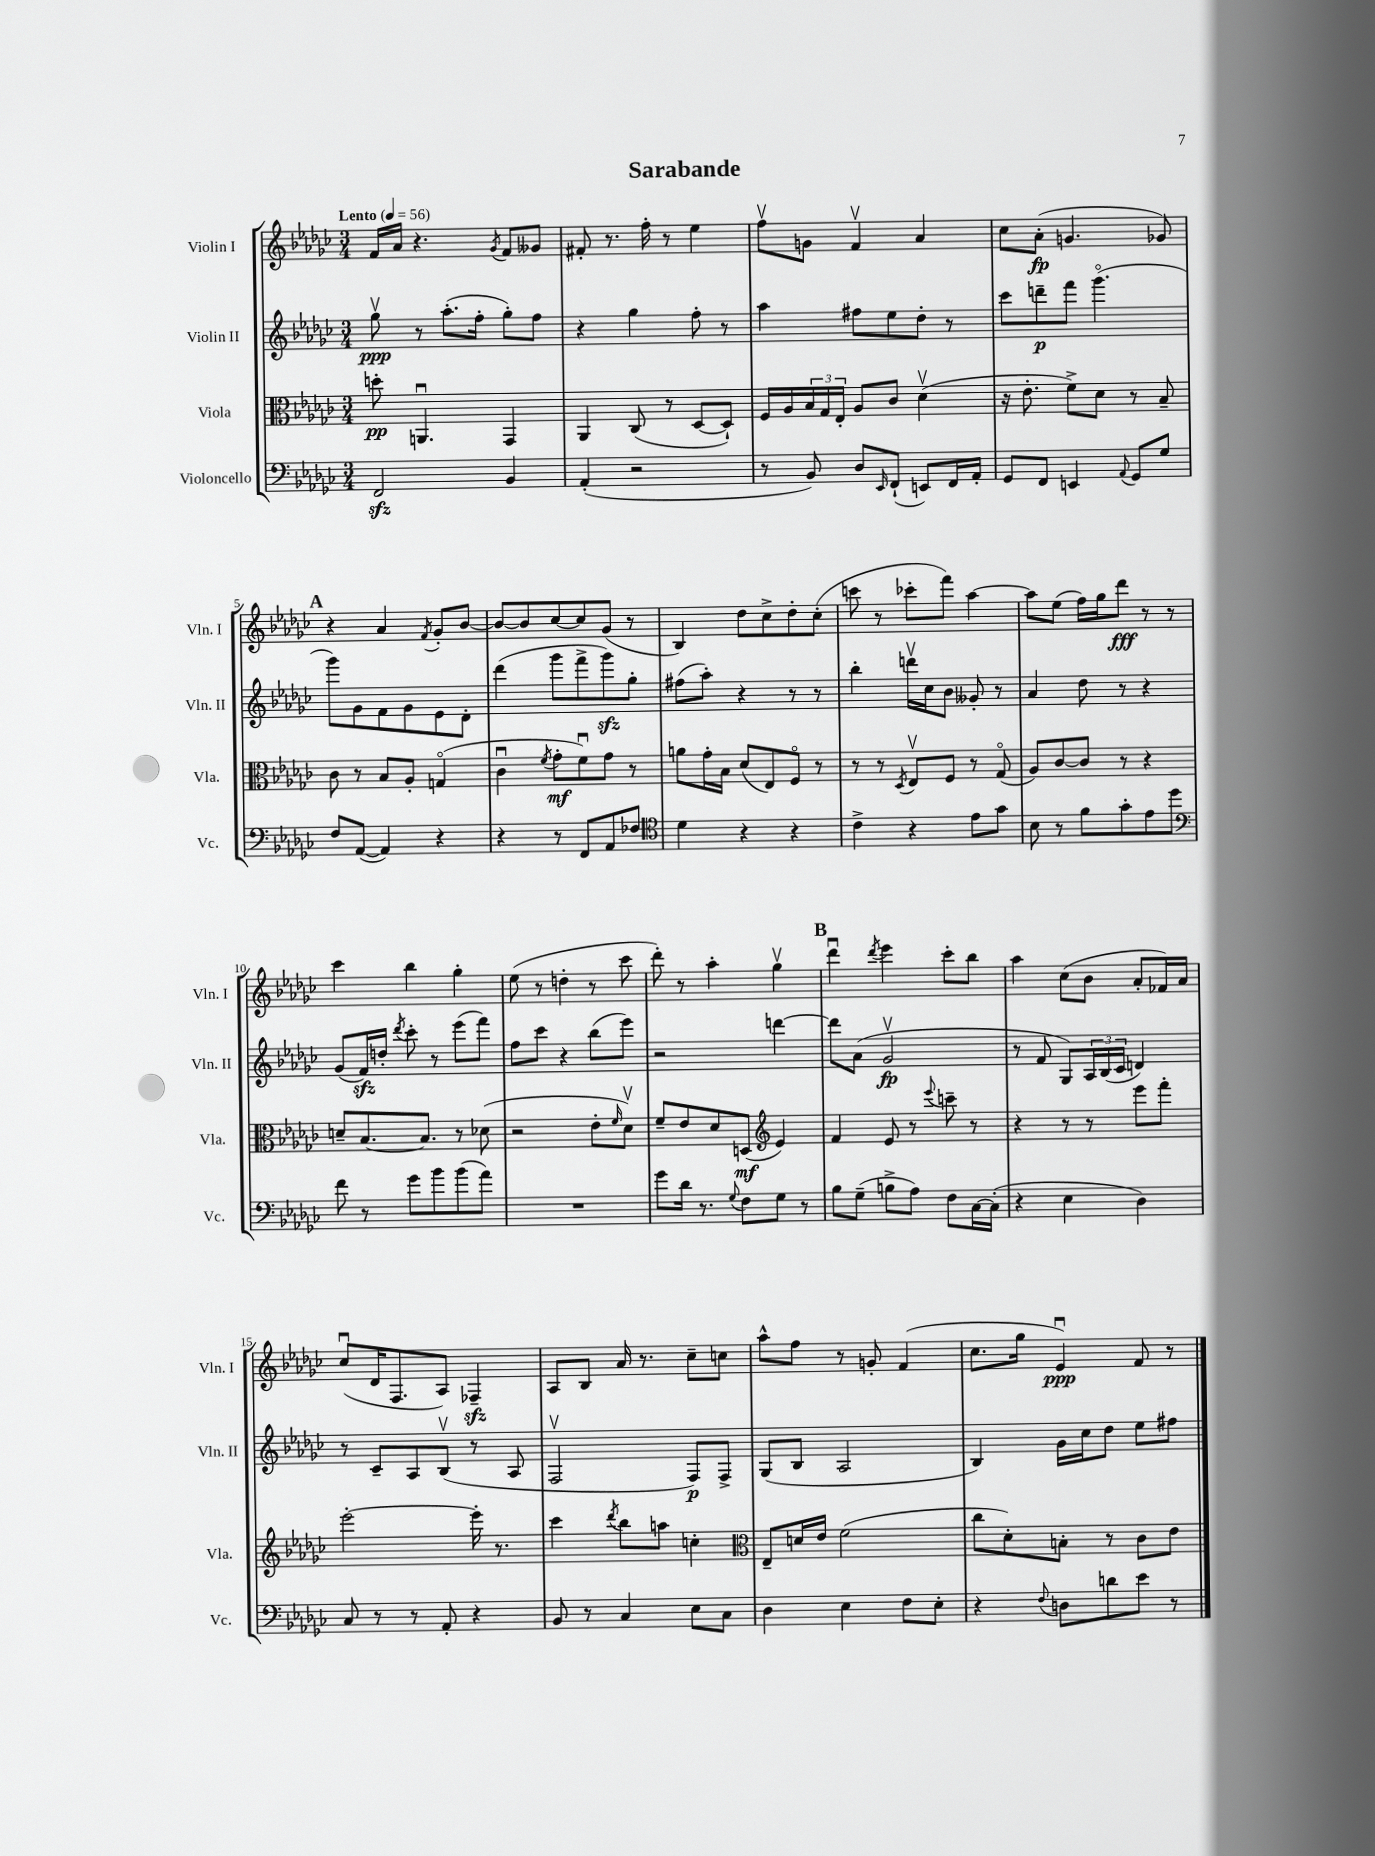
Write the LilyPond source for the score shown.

\header { title = "Sarabande" }
<<
\new StaffGroup <<
\new Staff = "s0" \with { instrumentName = "Violin I" shortInstrumentName = "Vln. I" } {
    \clef treble \key ges \major \numericTimeSignature \time 3/4 \tempo "Lento" 4 = 56
    f'16 aes'16 r4. \acciaccatura { ges'8 } f'8 geses'8 |
    fis'8-. r8. f''16-. r8 ees''4 |
    f''8\upbow g'8 f'4\upbow aes'4 |
    ces''8 aes'8-.\fp( g'4. ges'8) |
    \mark \markup { \bold "A" } r4 aes'4 \acciaccatura { f'8 } ges'8-. bes'8~ |
    bes'8~ bes'8 ces''8~ ces''8 ges'8( r8 |
    bes4) des''8 ces''8-> des''8-. ces''8-.( |
    c'''8 r8 ces'''8-. f'''8) aes''4~ |
    aes''8 ees''8( f''16) ges''16 des'''8\fff r8 r8 |
    ces'''4 bes''4 ges''4-. |
    ees''8( r8 d''4-. r8 ces'''8 |
    des'''8-.) r8 aes''4-. ges''4\upbow |
    \mark \markup { \bold "B" } des'''4\downbow \acciaccatura { des'''8 } ees'''4 ces'''8-. bes''8 |
    aes''4 ces''8( bes'8 aes'8-. fes'16) aes'16 |
    ces''8\downbow( des'16 f8. aes8) fes4--\sfz |
    aes8 bes8 aes'16 r8. ces''8-- c''8 |
    aes''8-^ f''8 r8 g'8-. f'4( |
    ces''8. ges''16 ees'4\downbow\ppp) f'8 r8 \bar "|." |
}
\new Staff = "s1" \with { instrumentName = "Violin II" shortInstrumentName = "Vln. II" } {
    \clef treble \key ges \major \numericTimeSignature \time 3/4
    ges''8\upbow\ppp r8 aes''8.-.( f''16-. ges''8-.) f''8 |
    r4 ges''4 f''8-. r8 |
    aes''4 fis''8 ees''8 des''8-. r8 |
    ces'''8 d'''8--\p f'''8 ges'''4.\flageolet( |
    \mark \markup { \bold "A" } ges'''8) ges'8 f'8 ges'8 ees'8 des'8-. |
    des'''4( ges'''8 f'''8-> ges'''8\sfz) ges''8-. |
    fis''8( aes''8-.) r4 r8 r8 |
    bes''4-. d'''16\upbow ces''16 bes'8 geses'8-. r8 |
    aes'4 des''8 r8 r4 |
    ges'8( f'16\sfz) d''16-. \acciaccatura { des'''8 } ces'''8-. r8 ees'''8( f'''8) |
    f''8 ces'''8 r4 bes''8( ees'''8) |
    r2 d'''4~ |
    \mark \markup { \bold "B" } d'''8 aes'8( ges'2\upbow\fp |
    r8 f'8 ges8) \tuplet 3/2 { aes16 bes16( ces'16 } d'4) |
    r8 ces'8-- aes8 bes8\upbow( r8 aes8 |
    f2\upbow f8\p) f8-> |
    ges8( bes8 aes2 |
    bes4) ges'16 ces''16 des''8 ees''8 fis''8 \bar "|." |
}
\new Staff = "s2" \with { instrumentName = "Viola" shortInstrumentName = "Vla." } {
    \clef alto \key ges \major \numericTimeSignature \time 3/4
    d''8-.\pp a,4.\downbow ges,4 |
    aes,4 ces8( r8 des8~ des8-!) |
    f16 aes16 \tuplet 3/2 { bes16 ges16 ees16-. } aes8 ces'8 des'4\upbow( |
    r16 ees'8.-. f'8->) des'8 r8 bes8-- |
    \mark \markup { \bold "A" } ces'8 r8 bes8 aes8-. g4\flageolet( |
    ces'4\downbow \acciaccatura { f'8 } ges'8-.\mf f'8\downbow) ges'8 r8 |
    a'8 ges'16-. bes16 des'8( ees8) f8\flageolet r8 |
    r8 r8 \acciaccatura { des8 } ees8\upbow f8 r8 ges8\flageolet( |
    aes8) ces'8~ ces'8 r8 r4 |
    d'8-- bes8.~ bes8. r8 des'8( |
    r2 ees'8-. \grace { f'16 } des'8\upbow) |
    f'8-- ees'8 des'8 d8\mf( \clef treble ees'4) |
    \mark \markup { \bold "B" } f'4 ees'8 r8 \appoggiatura { ees'''8 } c'''8-- r8 |
    r4 r8 r8 ees'''8 f'''8-. |
    ees'''2~-. ees'''16-. r8. |
    ces'''4 \acciaccatura { des'''8 } bes''8 a''8 c''4-. |
    \clef alto ees8-- d'16 ees'16 f'2( |
    ces''8 des'8-.) b8-. r8 ces'8 ees'8 \bar "|." |
}
\new Staff = "s3" \with { instrumentName = "Violoncello" shortInstrumentName = "Vc." } {
    \clef bass \key ges \major \numericTimeSignature \time 3/4
    f,2\sfz bes,4 |
    aes,4-.( r2 |
    r8 bes,8) des8 \grace { ees,16 } f,8-!( e,8) f,16 aes,16-. |
    ges,8 f,8 e,4 \appoggiatura { aes,8 } ges,8 ges8 |
    \mark \markup { \bold "A" } f8 aes,8~( aes,4) r4 |
    r4 r8 f,8 aes,8 fes8 |
    \clef tenor des'4 r4 r4 |
    ces'4-> r4 ees'8 ges'8 |
    bes8 r8 f'8 ges'8-. ees'8 des''8 |
    \clef bass f'8 r8 ges'8 bes'8 bes'8( aes'8) |
    R2. |
    ges'8 des'16 r8. \appoggiatura { ges8 } f8 ges8 r8 |
    \mark \markup { \bold "B" } bes8 ges8--( b8-> aes8) f8 ces16~ ces16-.( |
    r4 ees4 des4) |
    ces8 r8 r8 aes,8-. r4 |
    bes,8 r8 ces4 ees8 ces8 |
    des4 ees4 f8 ees8-. |
    r4 \appoggiatura { f8 } d8 d'8 ees'8 r8 \bar "|." |
}
>>
>>
